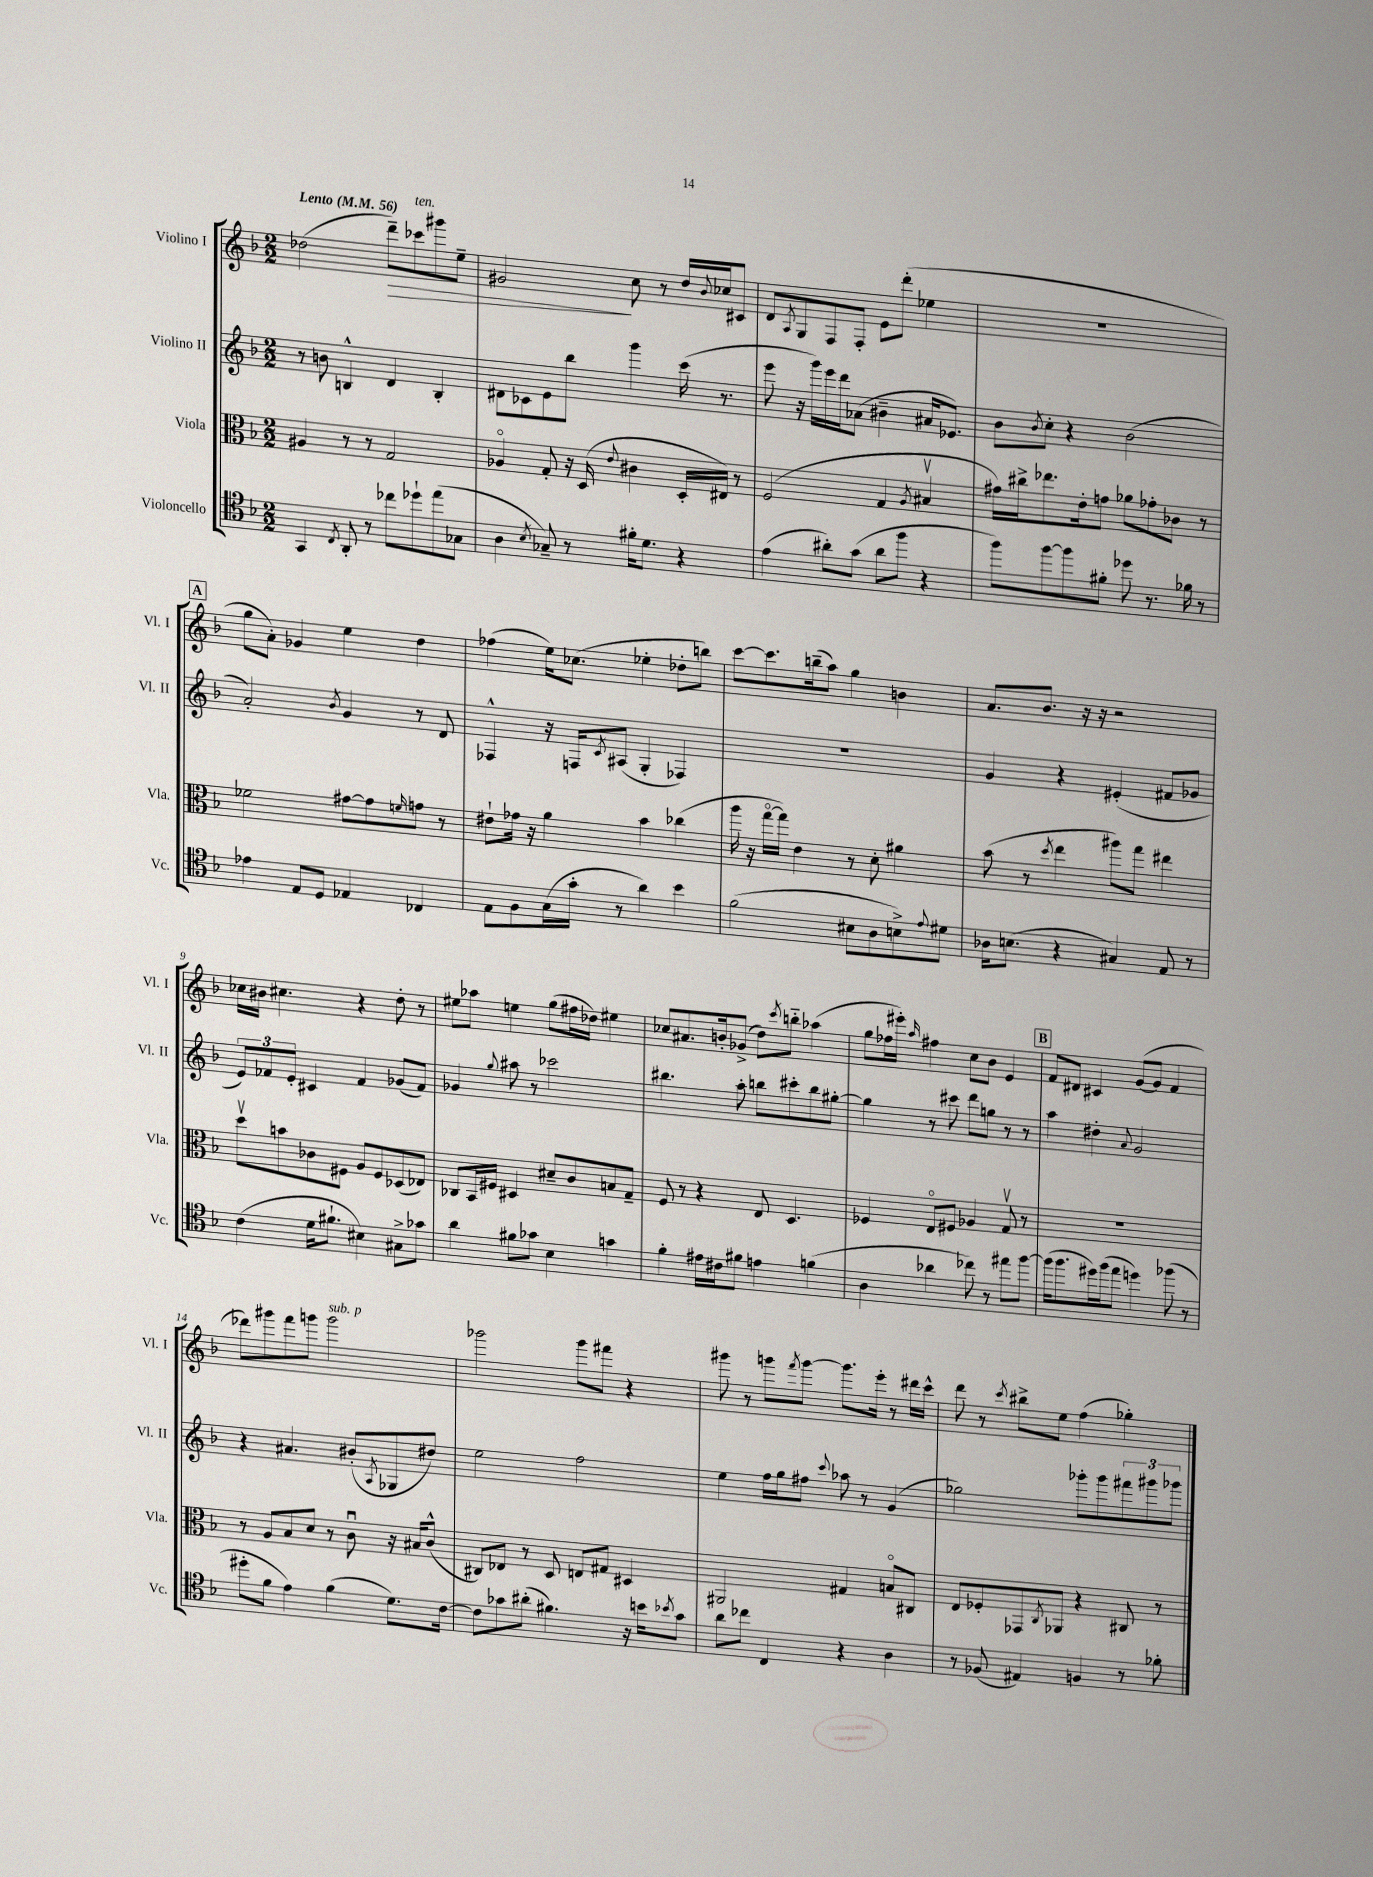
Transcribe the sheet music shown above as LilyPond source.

<<
\new StaffGroup <<
\new Staff = "s0" \with { instrumentName = "Violino I" shortInstrumentName = "Vl. I" } {
    \clef treble \key f \major \numericTimeSignature \time 2/2 \tempo "Lento" 4 = 56
    des''2( d'''8--\>) ces'''8^\markup { \italic "ten." } gis'''8 e''8-- |
    gis'2\! c''8 r8 d''16 \appoggiatura { bes'8 } ces''16 cis'8 |
    d'8 \acciaccatura { a8 } g8 f8 f8-. e'8 d'''8-.( ees''4 |
    R1 |
    \mark \markup { \box "A" } g''8 a'8-.) ges'4 e''4 d''4 |
    fes''4( e''16) ces''8.( ees''4-. des''8-. b''8) |
    c'''8~ c'''8. b''16--( a''8) g''4 b'4 |
    a'8. bes'8. r16 r16 r2 |
    ces''16 bis'16 cis''4. r4 d''8-. r8 |
    eis''8 aes''8 e''4 g''8( fis''16 des''16) eis''4 |
    ces''8 ais'8. b'16-. ges'8->( d''8) \acciaccatura { c'''8 } b''8-_ aes''4( |
    g''8 fes''16 eis'''16-.) \grace { a''16 } fis''4 c''8 bes'8 e'4 |
    \mark \markup { \box "B" } f'8 dis'8 cis'4 g'8~( g'8 f'4 |
    des'''8) gis'''8 f'''8 g'''8 g'''2^\markup { \italic "sub. p" } |
    ges'''2 ges'''8 fis'''8 r4 |
    gis'''8 r8 g'''8 \acciaccatura { f'''8 } g'''8~ g'''8. e'''16-. r8 dis'''16 c'''16-^ |
    d'''8 r8 \acciaccatura { c'''8 } bis''8-> e''8 f''4( ges''4-.) \bar "|." |
}
\new Staff = "s1" \with { instrumentName = "Violino II" shortInstrumentName = "Vl. II" } {
    \clef treble \key f \major \numericTimeSignature \time 2/2
    r8 b'8 b4-^ d'4 b4-. |
    dis'8 ces'8 e'8 bes''8 g'''4 c'''16( r8. |
    e'''8 r16 g'''16) e'''16 d'''16 aes'8( bis'4-- ais'16 ees'8.) |
    bes'8 \acciaccatura { bes'8 } c''8-. r4 bes'2( |
    \mark \markup { \box "A" } a'2-.) \acciaccatura { bes'8 } g'4 r8 d'8 |
    fes4-^ r16 f16 \acciaccatura { c'8 } ais8( g4-. fes4) |
    R1 |
    g'4 r4 eis'4-.( fis'8 ges'8 |
    \tuplet 3/2 { e'8) fes'8 e'8-. } cis'4 fes'4 ges'8( fes'8) |
    ges'4 \appoggiatura { g''8 } ais''8 r8 ces'''2 |
    bis''4. a''8-. b''8 cis'''8-. b''8 gis''8~-. |
    gis''4 r8 cis'''8 d'''8 g''8 r8 r8 |
    \mark \markup { \box "B" } a''4 dis''4-. \appoggiatura { a'8 } g'2 |
    r4 ais'4. bis'8-.( \acciaccatura { a8 } ges8 dis''8) |
    e''2 f''2 |
    e''4 f''16 g''16 fis''8 \appoggiatura { c'''8 } aes''8 r8 g'4( |
    ges''2) ges'''8-. ges'''8 \tuplet 3/2 { fis'''8 gis'''8 ges'''8 } \bar "|." |
}
\new Staff = "s2" \with { instrumentName = "Viola" shortInstrumentName = "Vla." } {
    \clef alto \key f \major \numericTimeSignature \time 2/2
    ais4 r8 r8 g2 |
    aes4\flageolet g8-. r16 d16( \appoggiatura { e'8 } cis'4 d16-. eis16) r8 |
    f2( g4 \acciaccatura { a8 } bis4\upbow |
    gis'16) cis''16-> ees''8. e'16-. g'8 aes'8 ges'8-. ces'8 r8 |
    \mark \markup { \box "A" } fes'2 gis'8~ gis'8 \grace { f'16 } g'8 r8 |
    eis'8-! ges'16 r16 a'4 bes'4 ces''4( |
    a''16 r16 g''16~\flageolet g''16) e'4 r8 d'8-. ais'4 |
    bes'8( r8 \acciaccatura { d''8 } e''4 ais''8) g''8 eis''4 |
    d''8\upbow b'8 ces'8 fis8 a8 fis8 des8( ees8) |
    ces8 bes,16 fis16 dis4 dis'8-- c'8 b8 g8-- |
    f8 r8 r4 e8 d4. |
    fes4 e8\flageolet fis8 aes4 g8\upbow r8 |
    \mark \markup { \box "B" } R1 |
    r8 a8 bes8 d'8 r8 c'8\downbow r16 bis16 c'8-^( |
    cis8) ees8 r8 d8 e8 gis8 dis4 |
    ais,2 gis4 b8\flageolet cis8 |
    e8 fes8-. ges,8 \acciaccatura { c8 } aes,8 r4 cis8 r8 \bar "|." |
}
\new Staff = "s3" \with { instrumentName = "Violoncello" shortInstrumentName = "Vc." } {
    \clef tenor \key f \major \numericTimeSignature \time 2/2
    g,4 \acciaccatura { c8 } a,8-. r8 ces''8 des''8-! e''8( ges8 |
    a4 \acciaccatura { bes8 } ges8--) r8 fis'16-. d'8. r4 |
    e'4( ais'8-.) g'8( ais'8 f''8 r4 |
    f''8) f''8~ f''8 fis'8-. des''8 r8. fes'16 r8 |
    \mark \markup { \box "A" } ees'4 e8 d8 ees4 ces4 |
    e8 f8 g16( g'16-. r8 a'4) bes'4 |
    f'2( bis8 a8 b8->) \appoggiatura { e'8 } dis'8 |
    aes16 b8.( r4 gis4) e8 r8 |
    c'4( d'16 fis'8.-! bis4) gis8-> ges'8 |
    a'4 fis'8 ges'8 bes4 g'4 |
    f'4-. eis'16 cis'16 fis'8 e'4 f'4( |
    a4 aes'4 ces''8) r8 eis''8 f''8~ |
    \mark \markup { \box "B" } f''16( f''8. dis''16) f''16( e''8 d''4) fes''8( r8 |
    dis''8-. f'8 e'4) f'4( d'8.) c'16~ |
    c'8 ges'8 ais'8-.( fis'4.) r16 b'16 \acciaccatura { bes'8 } ges'8 |
    a'8 ces''8 c4 r4 a4 |
    r8 fes8( eis4) f4 r8 fes'8-. \bar "|." |
}
>>
>>
